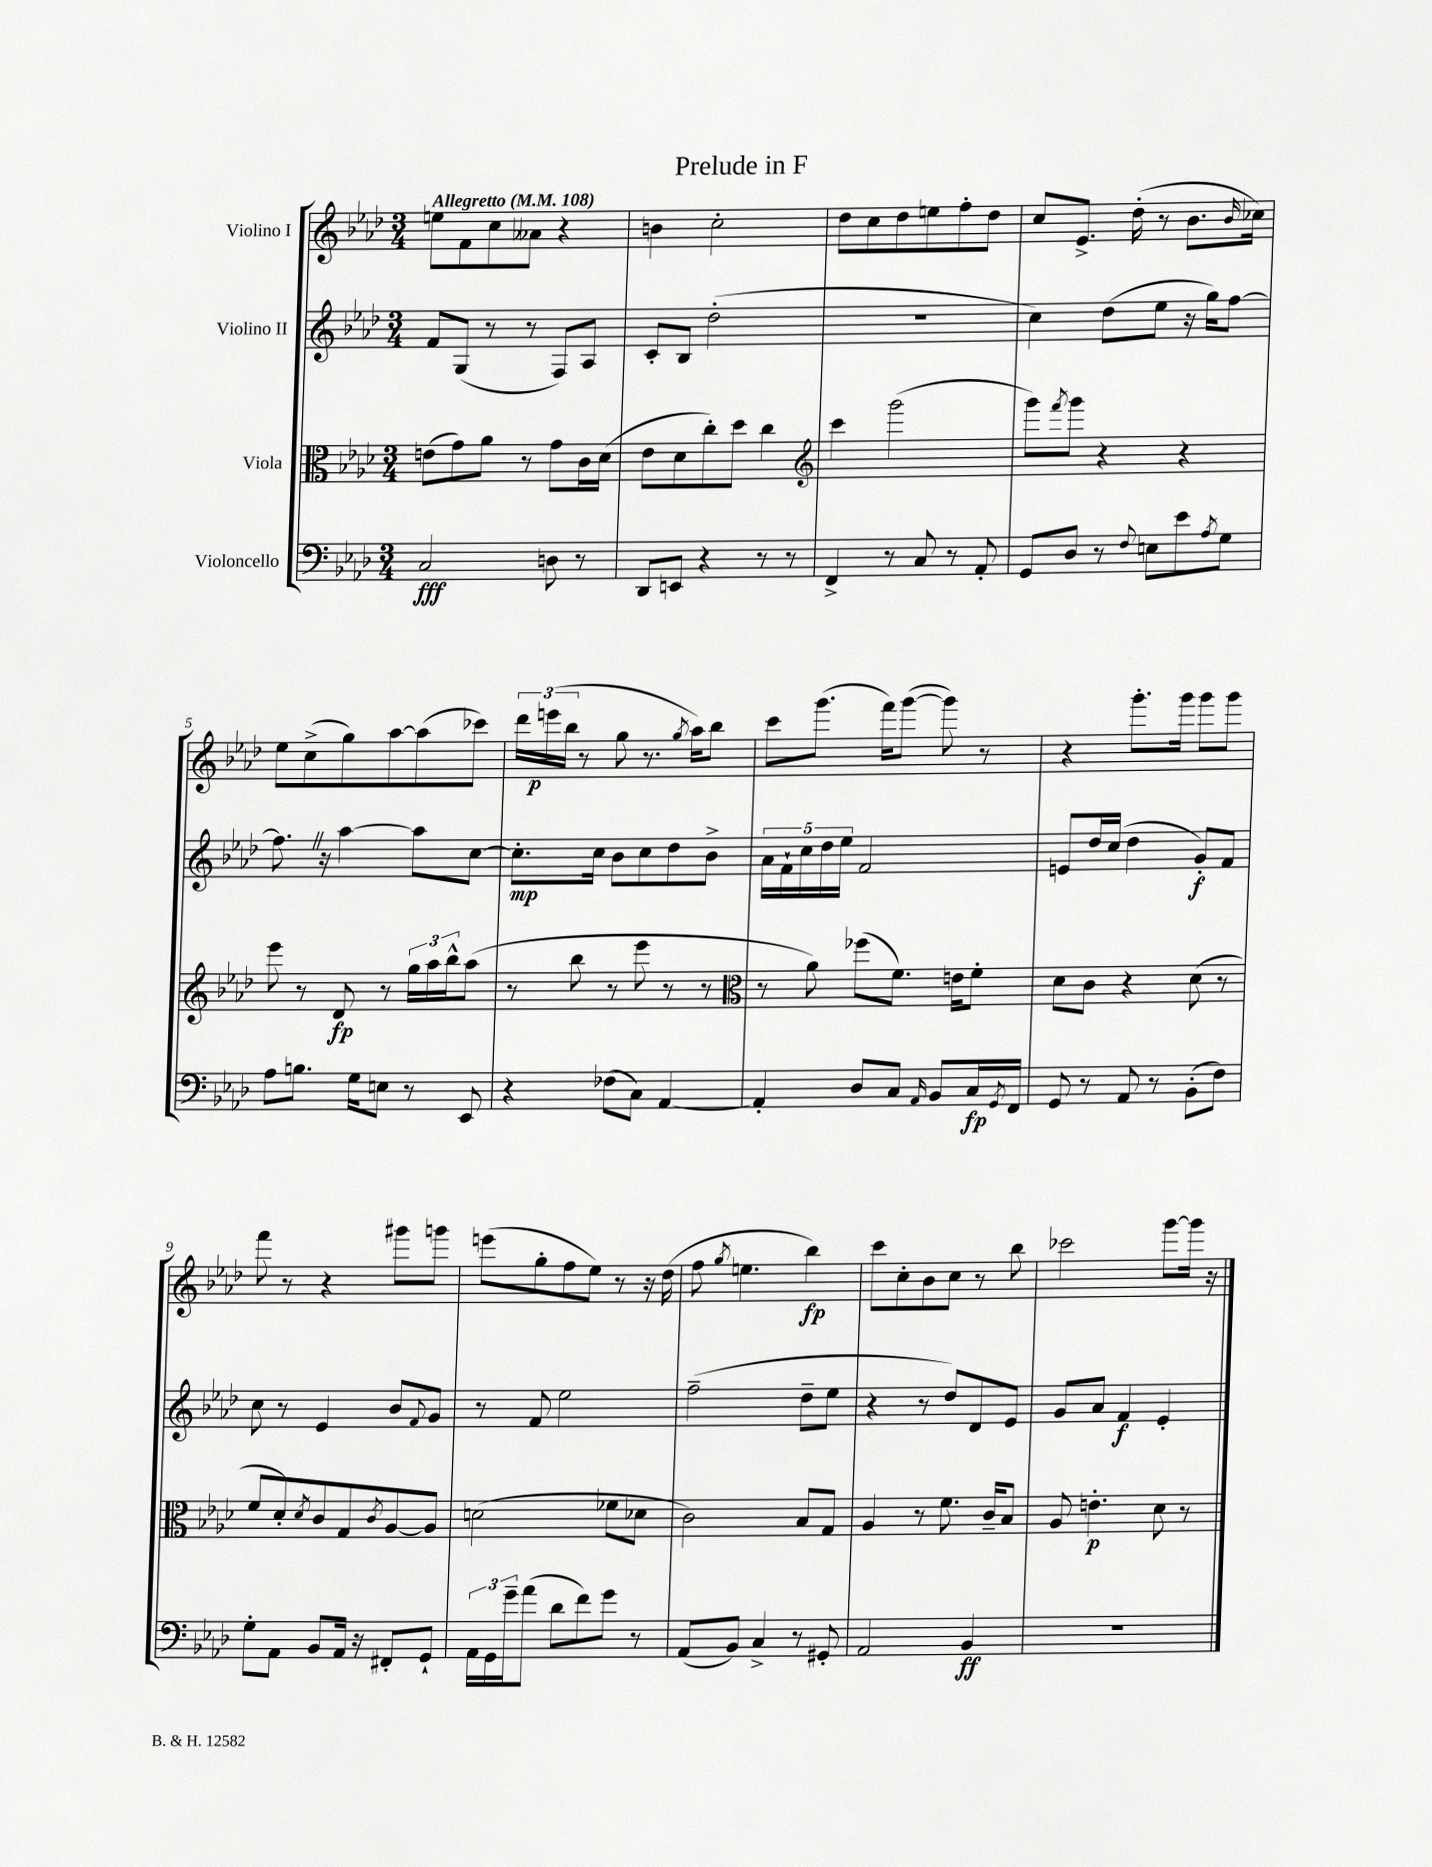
\header { title = "Prelude in F" }
<<
\new StaffGroup <<
\new Staff = "s0" \with { instrumentName = "Violino I" } {
    \clef treble \key aes \major \numericTimeSignature \time 3/4 \tempo "Allegretto" 4 = 108
    e''8 f'8 c''8 aeses'8 r4 |
    b'4 c''2-. |
    des''8 c''8 des''8 e''8 f''8-. des''8 |
    c''8 ees'8.-> des''16-.( r8 bes'8. \grace { bes'16 } ces''16) |
    ees''8 c''8->( g''8) aes''8~ aes''8( ces'''8) |
    \tuplet 3/2 { des'''16 e'''16\p( bes''16 } r8 g''8 r8. \acciaccatura { g''8 } aes''16) bes''8 |
    c'''8 g'''8.( f'''16) g'''8~( g'''8) r8 |
    r4 g'''8.-. g'''16 g'''8 g'''8 |
    f'''8 r8 r4 gis'''8 g'''8 |
    e'''8( g''8-. f''8 ees''8) r8 r16 des''16( |
    f''8 \acciaccatura { g''8 } e''4. bes''4\fp) |
    c'''8 c''8-. bes'8 c''8 r8 bes''8 |
    ces'''2 g'''8~ g'''16 r16 \bar "|." |
}
\new Staff = "s1" \with { instrumentName = "Violino II" } {
    \clef treble \key aes \major \numericTimeSignature \time 3/4
    f'8 g8( r8 r8 f8) aes8 |
    c'8-. bes8 des''2-.( |
    R2. |
    c''4) des''8( ees''8 r16 g''16) f''8~ |
    f''8. \once \override BreathingSign.text = \markup { \musicglyph "scripts.caesura.straight" } \breathe r16 aes''4~ aes''8 c''8~ |
    c''8.-.\mp c''16 bes'8 c''8 des''8 bes'8-> |
    \tuplet 5/4 { aes'16 f'16-! c''16 des''16 ees''16 } f'2 |
    e'8 des''16 c''16( des''4 g'8-.\f) f'8 |
    c''8 r8 ees'4 bes'8 \appoggiatura { f'8 } g'8 |
    r8 f'8 ees''2 |
    f''2--( des''8-- ees''8 |
    r4 r8 des''8) des'8 ees'8 |
    g'8 aes'8 f'4\f ees'4-. \bar "|." |
}
\new Staff = "s2" \with { instrumentName = "Viola" } {
    \clef alto \key aes \major \numericTimeSignature \time 3/4
    e'8( g'8) aes'8 r8 g'8 c'16 des'16( |
    ees'8 des'8 c''8-.) des''8 c''4 |
    \clef treble c'''4 g'''2( |
    g'''8) \acciaccatura { f'''8 } g'''8 r4 r4 |
    ees'''8 r8 des'8\fp r8 \tuplet 3/2 { g''16 aes''16 bes''16-^ } aes''8( |
    r8 bes''8 r8 ees'''8 r8 r8 |
    \clef alto r8 aes'8) fes''8( f'8.) e'16 f'8-. |
    des'8 c'8 r4 des'8( r8 |
    f'8 des'8-.) \acciaccatura { des'8 } c'8 g8 \acciaccatura { c'8 } aes8~ aes8 |
    d'2( fes'8 des'8 |
    c'2) bes8 g8 |
    aes4 r8 f'8. c'16-- bes8 |
    aes8 e'4.-.\p des'8 r8 \bar "|." |
}
\new Staff = "s3" \with { instrumentName = "Violoncello" } {
    \clef bass \key aes \major \numericTimeSignature \time 3/4
    c2\fff d8 r8 |
    des,8 e,8 r4 r8 r8 |
    f,4-> r8 c8 r8 aes,8-. |
    g,8 des8 r8 \appoggiatura { f8 } e8 ees'8 \acciaccatura { aes8 } g8 |
    aes8 b8. g16 e8 r8 ees,8 |
    r4 fes8( c8) aes,4~ |
    aes,4-. des8 c8 \grace { aes,16 } bes,8 c16\fp \acciaccatura { g,8 } f,16 |
    g,8 r8 aes,8 r8 bes,8-.( f8) |
    g8-. aes,8 bes,8 aes,16 r16 fis,8-. g,8-! |
    \tuplet 3/2 { aes,16 g,16 g'16-- } aes'8( des'8 f'8) g'8 r8 |
    aes,8( bes,8) c4-> r8 gis,8-. |
    aes,2 bes,4\ff |
    R2. \bar "|." |
}
>>
>>
